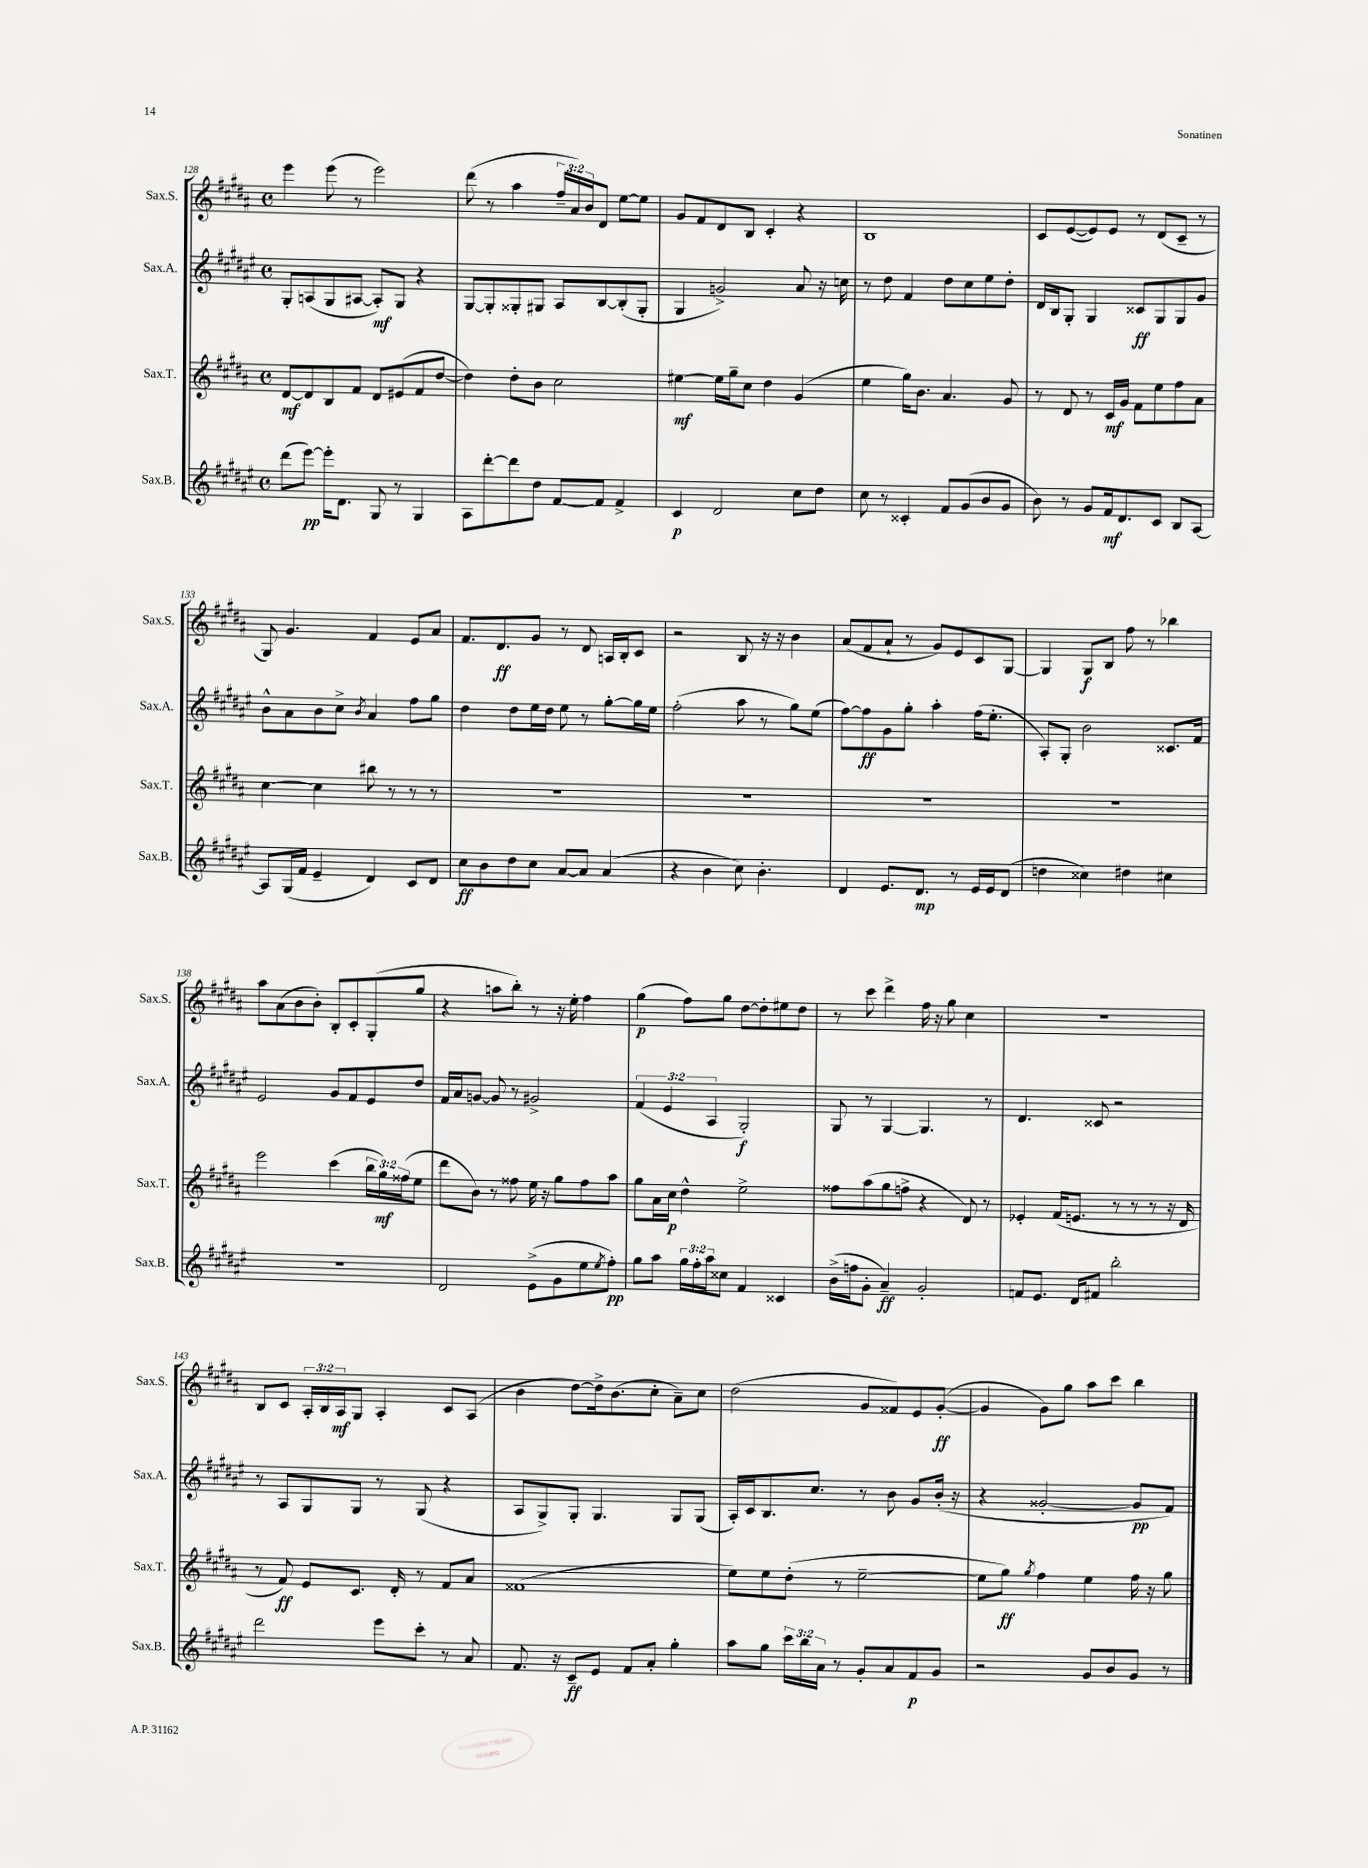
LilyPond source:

<<
\new StaffGroup <<
\new Staff = "s0" \with { instrumentName = "Sax.S." shortInstrumentName = "Sax.S." } {
    \clef treble \key b \major \defaultTimeSignature \time 4/4 \override Staff.TupletNumber.text = #tuplet-number::calc-fraction-text
    e'''4 e'''8( r8 e'''2) |
    dis'''8( r8 ais''4 \tuplet 3/2 { fis''16-- ais'16) b'16 } dis'8 e''8~ e''8 |
    gis'8 fis'8 dis'8 b8 cis'4-. r4 |
    b1 |
    cis'8 e'8~( e'8) e'8 r8 dis'8( cis'8-- r8 |
    gis8) gis'4. fis'4 e'8 ais'8 |
    fis'8. dis'8.\ff gis'8 r8 dis'8 a16 b16-. cis'8 |
    r2 b8 r16 r16 b'4 |
    ais'8( fis'8 ais'8-! r8 gis'8) e'8 cis'8 gis8~ |
    gis4 gis8\f b8 fis''8 r8 bes''4 |
    ais''8 ais'8( b'8 b'8-.) b8-. cis'8-. gis8-.( gis''8 |
    r4 a''8 b''8-.) r8 r16 e''16-. fis''4 |
    gis''4\p( fis''8) gis''8 dis''8~ dis''8-. eis''8 dis''8 |
    r8 cis'''8 dis'''4-> fis''16 r16 gis''8 cis''4 |
    R1 |
    b8 cis'8 \tuplet 3/2 { ais16-. b16 ais16\mf } gis8 ais4-. cis'8 ais8( |
    b'4 dis''8~) dis''16-> b'8.( cis''8-. ais'8--) cis''8 |
    dis''2( gis'8 fisis'8) e'8 gis'8~-.\ff( |
    gis'4 gis'8) gis''8 ais''8 cis'''8 b''4 \bar "|." |
}
\new Staff = "s1" \with { instrumentName = "Sax.A." shortInstrumentName = "Sax.A." } {
    \clef treble \key fis \major \defaultTimeSignature \time 4/4 \override Staff.TupletNumber.text = #tuplet-number::calc-fraction-text
    gis8-. a8( gis8 ais8~ ais8-.\mf) gis8 r4 |
    gis8~ gis8-. gisis8-. gis8 ais8 b8~ b8-.( gis8-. |
    gis4 g'2->) ais'8 r16 c''16 |
    r8 dis''8 fis'4 dis''8 cis''8 eis''8 dis''8-. |
    dis'16 b16 gis8-. gis4 cisis'8\ff gis8 gis8 gis'8 |
    b'8-^ ais'8 b'8 cis''8-> \acciaccatura { b'8 } ais'4 fis''8 gis''8 |
    dis''4 dis''8 eis''16 dis''16 eis''8 r8 gis''8~-. gis''16 eis''16 |
    fis''2-.( ais''8 r8 gis''8) eis''8( |
    fis''8~) fis''8\ff gis'8 gis''8-. ais''4-. fis''16( eis''8.-. |
    ais8-.) gis8-. b'2 cisis'8. fis'16 |
    eis'2 gis'8 fis'8 eis'8 dis''8 |
    fis'16 ais'16 g'8~ g'8 r8 gis'2-> |
    \tuplet 3/2 { fis'4( eis'4 ais4 } gis2-.\f) |
    gis8 r8 gis4~ gis4. r8 |
    dis'4. cisis'8 r2 |
    r8 ais8 gis8 gis8 r8 gis8( r4 |
    ais8 gis8->) gis8-. gis4. gis8 gis8( |
    ais16-.) cis'16 b8. cis''8. r8 b'8 gis'8 b'16-.( r16 |
    r4 gisis'2~-. gisis'8\pp fis'8) \bar "|." |
}
\new Staff = "s2" \with { instrumentName = "Sax.T." shortInstrumentName = "Sax.T." } {
    \clef treble \key b \major \defaultTimeSignature \time 4/4 \override Staff.TupletNumber.text = #tuplet-number::calc-fraction-text
    dis'8~\mf dis'8 b8 fis'8 dis'8 eis'8( fis'8 dis''8~ |
    dis''4) dis''8-. b'8 cis''2 |
    eis''4~\mf eis''16 gis''16-- cis''8 dis''4 gis'4( |
    e''4 gis''16) b'8. ais'4. gis'8 |
    r8 dis'8 r8 cis'16\mf gis'16 fis'8 e''8 fis''8 ais'8 |
    cis''4~ cis''4 bis''8 r8 r8 r8 |
    R1 |
    R1 |
    R1 |
    R1 |
    e'''2 cis'''4( \tuplet 3/2 { b''16 gis''16\mf) fisis''16( } e''8 |
    dis'''8 b'8) r8 fisis''8 e''16 r16 gis''8 fisis''8 ais''8 |
    gis''8 ais'16 cis''16\p dis''4-^ e''2-> |
    fisis''8 ais''8( gis''8 f''8-> r4 dis'8) r8 |
    ees'4-. fis'16( e'8. r8 r8 r8 r16 dis'16 |
    r8 fis'8\ff) e'8 cis'8. dis'16-. r8 fis'8 ais'8 |
    fisis'1( |
    e''8) e''8 dis''8-.( r8 e''2~-- |
    e''8 gis''8\ff) \acciaccatura { gis''8 } fis''4 e''4 fis''16 r16 gis''8 \bar "|." |
}
\new Staff = "s3" \with { instrumentName = "Sax.B." shortInstrumentName = "Sax.B." } {
    \clef treble \key fis \major \defaultTimeSignature \time 4/4 \override Staff.TupletNumber.text = #tuplet-number::calc-fraction-text
    dis'''8( eis'''8~\pp) eis'''16-. dis'8. gis8 r8 gis4 |
    ais8 dis'''8~-. dis'''8 dis''8 fis'8~ fis'8 fis'4-> |
    cis'4\p dis'2 cis''8 dis''8 |
    cis''8 r8 cisis'4-. fis'8 gis'8( b'8 gis'8 |
    b'8) r8 gis'8 fis'16\mf dis'8. cis'8 b8 ais8~ |
    ais8 gis16( fis'16 eis'4-- dis'4) cis'8 dis'8 |
    cis''8\ff b'8 dis''8 cis''8 ais'8~ ais'8 ais'4( |
    r4 b'4 cis''8) b'4.-. |
    dis'4 eis'8. dis'8.\mp r8 eis'16 eis'16 dis'8( |
    d''4 cisis''4) dis''4 cis''4 |
    R1 |
    dis'2 eis'8->( gis'8 eis''8 \acciaccatura { eis''8 } fis''8-.\pp) |
    gis''8 ais''8 \tuplet 3/2 { gis''16 fis''16-. ais''16 } cisis''8 fis'4 cisis'4 |
    b'16->( f''16 gis'8-. ais'4--\ff) gis'2-. |
    f'8 eis'8. dis'16 fis'8 b''2-. |
    dis'''2 eis'''8 cis'''8-. r8 ais'8 |
    fis'8. r16 cis'8--\ff eis'8 fis'8 ais'8-. gis''4-. |
    ais''8 gis''8 \tuplet 3/2 { cis'''16 b''16 ais'16 } r8 gis'8-. ais'8 fis'8\p gis'8 |
    r2 gis'8 b'8 gis'8 r8 \bar "|." |
}
>>
>>
\layout { \context { \Score currentBarNumber = #128 } }
